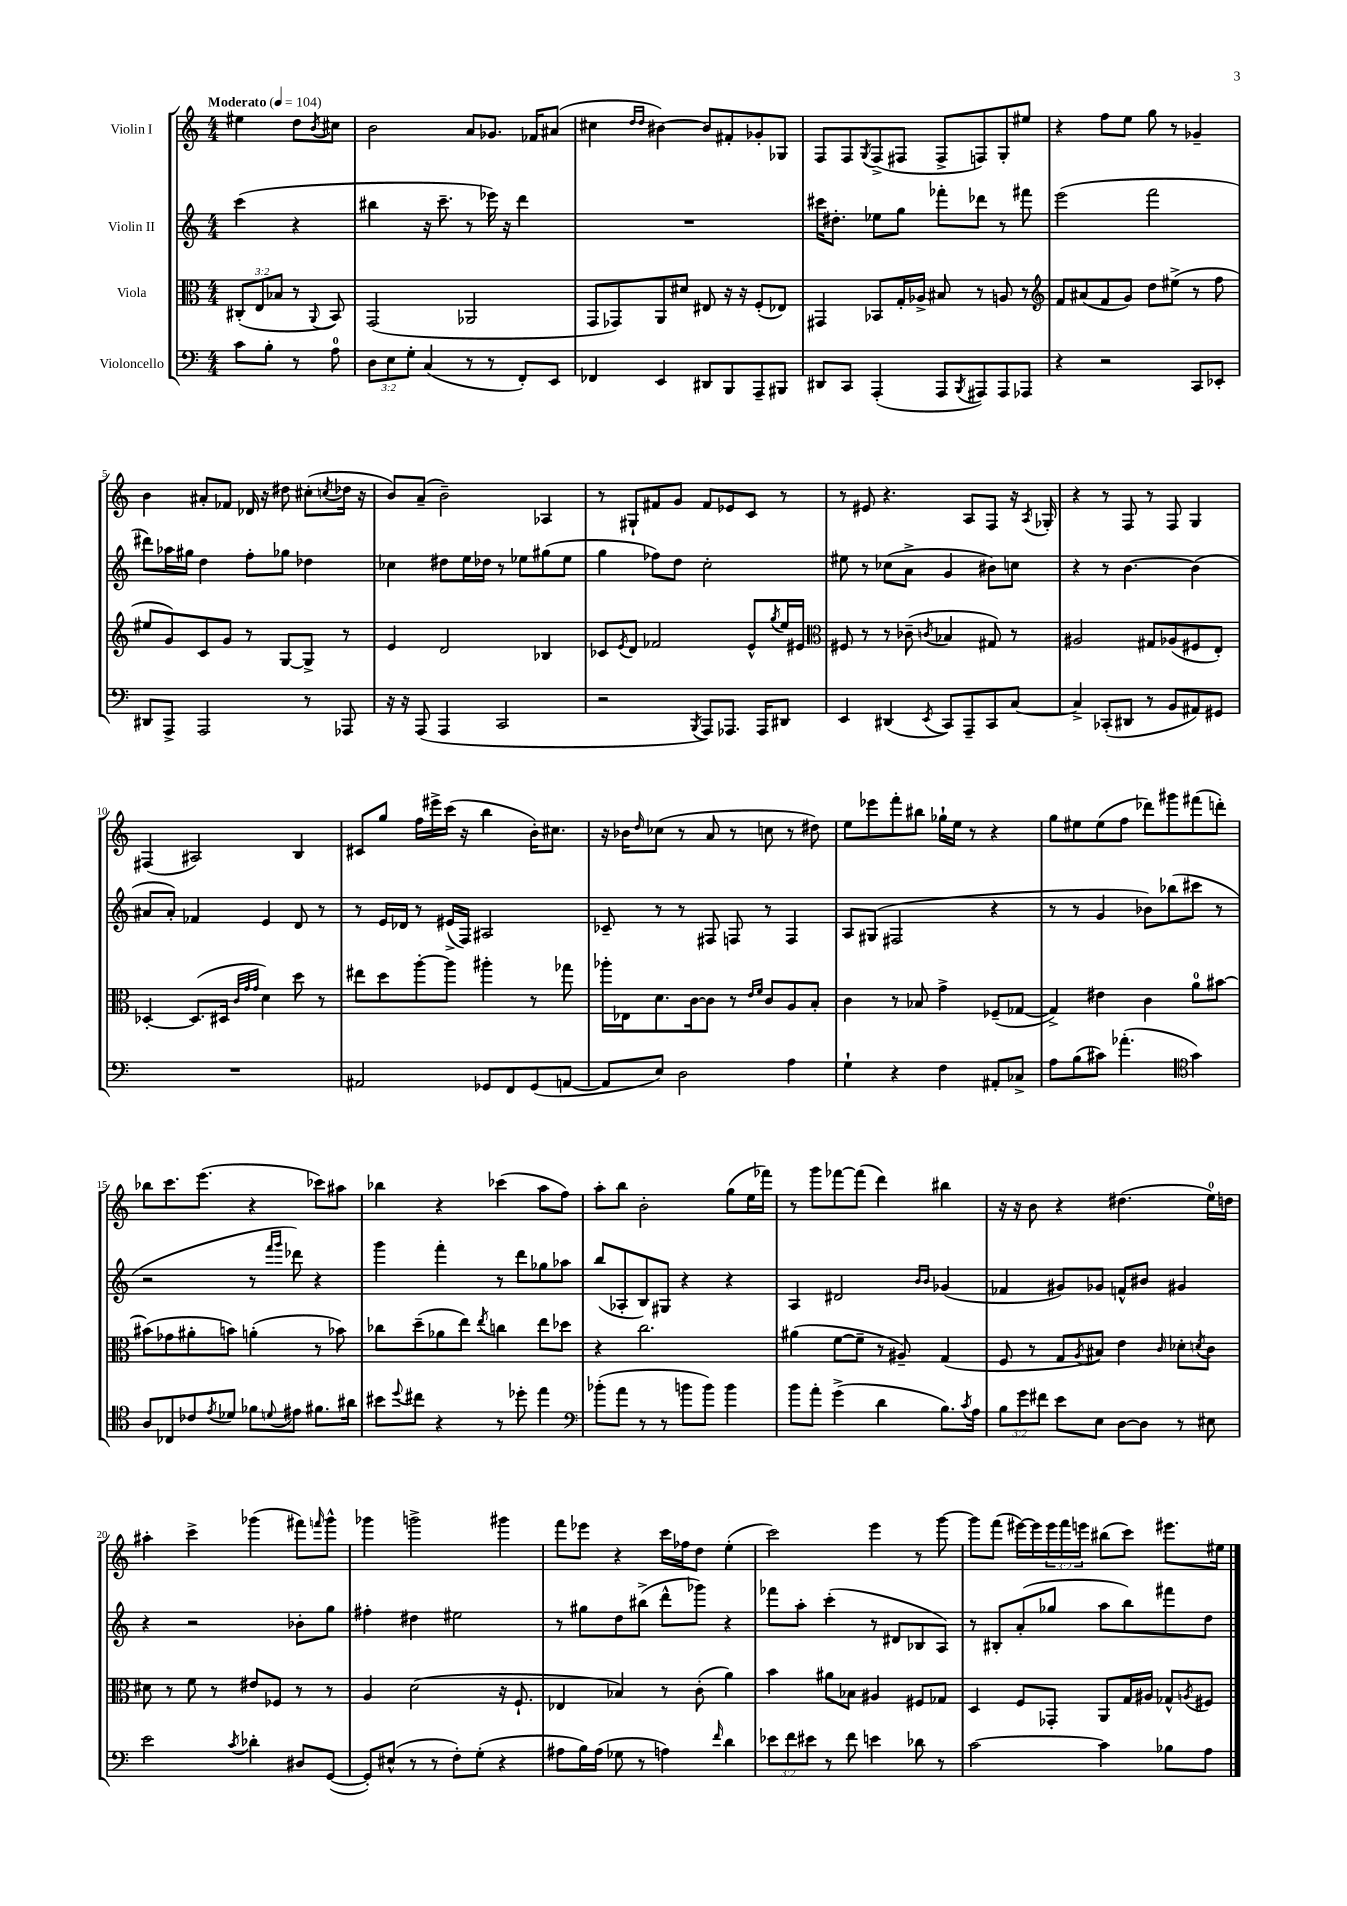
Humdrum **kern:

**kern	**kern	**kern	**kern
*staff4	*staff3	*staff2	*staff1
*clefF4	*clefC3	*clefG2	*clefG2
*k[]	*k[]	*k[]	*k[]
*M4/4	*M4/4	*M4/4	*M4/4
*MM104	*MM104	*MM104	*MM104
8c	(12C#'	(4ccc	4ee#
.	12E	.	.
8B'	.	.	.
.	12B-	.	.
8r	8r	4r	8dd
.	8qqAA	.	8qb
8A	8BB)	.	8cc#
=	=	=	=
12D	(2GG	4bb#	2b
12E	.	.	.
12G'	.	.	.
(4C	.	16r	.
.	.	8.ccc~	.
8r	2AA-	8r	8a
8r	.	16eee-)	8.g-
.	.	16r	.
8FF')	.	4ddd	.
.	.	.	16f-
8EE	.	.	(8a#
=	=	=	=
4FF-	8GG	1r	4cc#
.	8GG-)	.	.
.	.	.	16qqdd
.	.	.	16qqdd
4EE	8AA	.	[4b#)
.	8d#	.	.
8DD#	8E#	.	8b#]
8BBB	16r	.	8f#'
.	16r	.	.
8AAA~	(8F'	.	8g-'
8BBB#	8E-)	.	8G-
=	=	=	=
8DD#	4GG#	16ccc#	8F
.	.	8.dd#'	.
8CC	.	.	8F
.	.	.	8qG
(4AAA'	8BB-	8ee-	(8F^
.	16G'	8gg	8F#
.	16A-^	.	.
8AAA	8B#	8fff-'	8F#^
8qBBB	.	.	.
8AAA#)	8r	8ddd-	8F)
8AAA#	8A	8r	8G'
8AAA-	8r	8fff#	8ee#
=	=	=	=
*	*clefG2	*	*
4r	8f	(2eee	4r
.	(8a#	.	.
2r	8f	.	8ff
.	8g)	.	8ee
.	8dd	2fff	8gg
.	(8ee#^	.	8r
8CC	8r	.	4g-~
8EE-'	8ff	.	.
=	=	=	=
8DD#	8ee#	8ddd#)	4b
8AAA^	8g)	16aa-	.
.	.	16gg#	.
2AAA	8c	4dd	8a#'
.	8g	.	8f-
.	8r	8ff'	16d-
.	.	.	16r
.	[8G	8gg-	8dd#
8r	8G^]	4dd-	(8cc#'
.	.	.	8qcc
8AAA-	8r	.	16dd-
.	.	.	16r
=	=	=	=
16r	4e	4cc-	8b)
16r	.	.	.
(8AAA	.	.	(8a~
4AAA	2d	8dd#	2b~)
.	.	16ee	.
.	.	16dd-	.
2CC	.	8r	.
.	.	8ee-	.
.	4B-	(8gg#	4A-
.	.	8ee-	.
=	=	=	=
2r	8c-	4gg	8r
.	8qe	.	.
.	8d	.	8G#`
.	2f-	8ff-)	8f#
.	.	8dd	8g
8qBBB	.	.	.
8AAA)	.	2cc'	8f#
8.AAA-	.	.	8e-
.	8e^^	.	8c
16AAA-	.	.	.
.	8qgg	.	.
8DD#	16ee	.	8r
.	16e#	.	.
=	=	=	=
*	*clefC3	*	*
4EE	8F#	8ee#	8r
.	8r	8r	8e#
(4DD#	8r	(8cc-	4.r
.	(8c-~	8a^	.
8qEE	8qc	.	.
8CC)	4B-	4g	.
8AAA~	.	.	8A
8CC	8G#)	8b#)	8F
[8C	8r	8cc	16r
.	.	.	8qA
.	.	.	16G-'
=	=	=	=
4C^]	2A#	4r	4r
(8CC-'	.	8r	8r
8DD#	.	[4.b	8F
8r	8G#	.	8r
8BB	(8A-	.	8F
8AA#)	8F#	(4b]	4G
8GG#	8E')	.	.
=	=	=	=
1r	[4D-'	8a#	(4F#
.	.	8a#')	.
.	(8.D-]	4f-	2A#)
.	16D#	.	.
.	32qqc	.	.
.	32qqg	.	.
.	32qqg	.	.
.	4d)	4e	.
.	8dd	8d	4B
.	8r	8r	.
=	=	=	=
2AA#	8ee#	8r	8c#
.	8dd	16e	8gg
.	.	16d-	.
.	[8aa'	8r	16ff
.	.	.	16eee#^
.	8aa]	(16e#^	(16ccc
.	.	16F)	16r
8GG-	4aa#'	2A#	4bb
8FF	.	.	.
(8GG-	8r	.	16b')
.	.	.	8.cc#
[8AA	8gg-	.	.
=	=	=	=
8AA]	16aa-'	8c-~	16r
.	16E-	.	16b-
.	.	.	16qqdd
8E)	8.d	8r	(8cc-
2D	.	8r	8r
.	[16c	.	.
.	8c]	8F#	8a
.	8r	8F	8r
.	16qqe	.	.
.	16qqf	.	.
.	8c	8r	8cc
4A	8A	4F	8r
.	8B'	.	8dd#)
=	=	=	=
4G`	4c	8A	8ee
.	.	(8G#	8eee-
4r	8r	2F#	8fff'
.	8B-	.	8bb#
4F	4g^	.	16gg-`
.	.	.	16ee
.	.	.	8r
8AA#'	(8F-~	4r	4r
8C-^	[8G-	.	.
=	=	=	=
8A	4G-^])	8r	8gg
(8B	.	8r	8ee#
8c#)	4e#	4g	(8ee#
(4.a-'	.	.	8ff
.	4c	8b-)	8ddd-)
.	.	(8bb-	8ggg#
*clefC4	*	*	*
4g)	8a	8ccc#	(8fff#
.	[8b#	8r	8ddd')
=	=	=	=
8A	(8b#]	2r	8bb-
8C-	8g-	.	8.ccc
8c-	8a#'	.	.
.	.	.	(8.eee
8qe	.	.	.
8d-	8b)	.	.
8f-	(4a'	8r	4r
.	.	16qqfff	.
8qqd	.	16qqggg	.
8e#	.	8ddd-)	.
8.f#	8r	4r	8ccc-)
.	8b-)	.	8aa#
16a#	.	.	.
=	=	=	=
8b#	8cc-	4ggg	4bb-
8qqdd	.	.	.
8cc#	(8dd~	.	.
4r	8a-	4fff'	4r
.	8ee)	.	.
.	8qee	.	.
8r	4cc	8r	(4ccc-
8dd-'	.	8ddd	.
4ee	8ee	8gg-	8aa
.	8dd-	8aa-	8ff)
=	=	=	=
*clefF4	*	*	*
(8b-'	4r	(8bb	8aa'
8a	.	8A-'	8bb
8r	2.cc	8B)	2b'
8r	.	8G#	.
8b	.	4r	.
8b)	.	.	.
4b	.	4r	(8gg
.	.	.	16ee
.	.	.	16fff-)
=	=	=	=
8b	(4a#	4A	8r
8a'	.	.	8ggg
(4g^	[8f	2d#	[8fff-
.	8f~]	.	(8fff-]
4d	8r	.	4ddd)
.	8A#~)	.	.
.	.	16qqb	.
.	.	16qqb	.
8.B)	(4G	(4g-	4bb#
8qc	.	.	.
16A	.	.	.
=	=	=	=
12B	8F	4f-	16r
.	.	.	16r
12g	.	.	.
.	8r	.	8b
12f#	.	.	.
8e	8G	8g#)	4r
.	8qA	.	.
8E	8B#)	8g-	.
[8D	4e	8f^^	(4.dd#
8D]	.	8b#	.
.	16qqc	.	.
8r	8d-'	4g#	.
.	8qd	.	.
8E#	8c	.	16ee)
.	.	.	16dd
=	=	=	=
2e	8d#	4r	4aa#'
.	8r	.	.
.	8f	2r	4ccc^
.	8r	.	.
8qc	.	.	.
4d-'	8e#	.	(4ggg-
.	8F-	.	.
8D#	8r	8b-'	8fff#)
.	.	.	16qqfff
([8GG	8r	8gg	8ggg-^^
=	=	=	=
8GG'])	4A	4ff#'	4ggg-
(8E#^^	.	.	.
8r	(2d	4dd#	2ggg^
8r	.	.	.
8F')	.	2ee#	.
(8G'	.	.	.
4r	16r	.	4ggg#
.	8.F`	.	.
=	=	=	=
8A#	4E-	8r	8fff
16B)	.	8gg#	8eee-
(16A#	.	.	.
8G-	4B-)	8dd	4r
8r	.	(8bb#^	.
4A)	8r	8ddd^^	16ccc
.	.	.	16ff-
.	(8c'	8ggg-)	8dd
16qqf	.	.	.
4d	4a)	4r	(4ee'
=	=	=	=
12e-	4b	8fff-	2ccc)
12f	.	.	.
.	.	8aa'	.
12e#	.	.	.
8r	8a#	(4ccc'	.
8f	8B-	.	.
4e	4A#	8r	4eee
.	.	8d#	.
8d-	8F#	8B-	8r
8r	8G-	8A)	[8ggg
=	=	=	=
[2c	4D	8r	8ggg]
.	.	8B#'	(8fff
.	8F	(8a'	[16eee#)
.	.	.	16eee#]
.	8GG-'	8gg-	24eee#
.	.	.	24fff
.	.	.	24eee
4c]	8AA	8aa	(8bb#
.	16G	8bb)	8ccc)
.	16A#	.	.
8B-	8G-^^	8fff#	8.eee#
.	8qA	.	.
8A	8F#	8dd	.
.	.	.	16ee#
==	==	==	==
*-	*-	*-	*-
